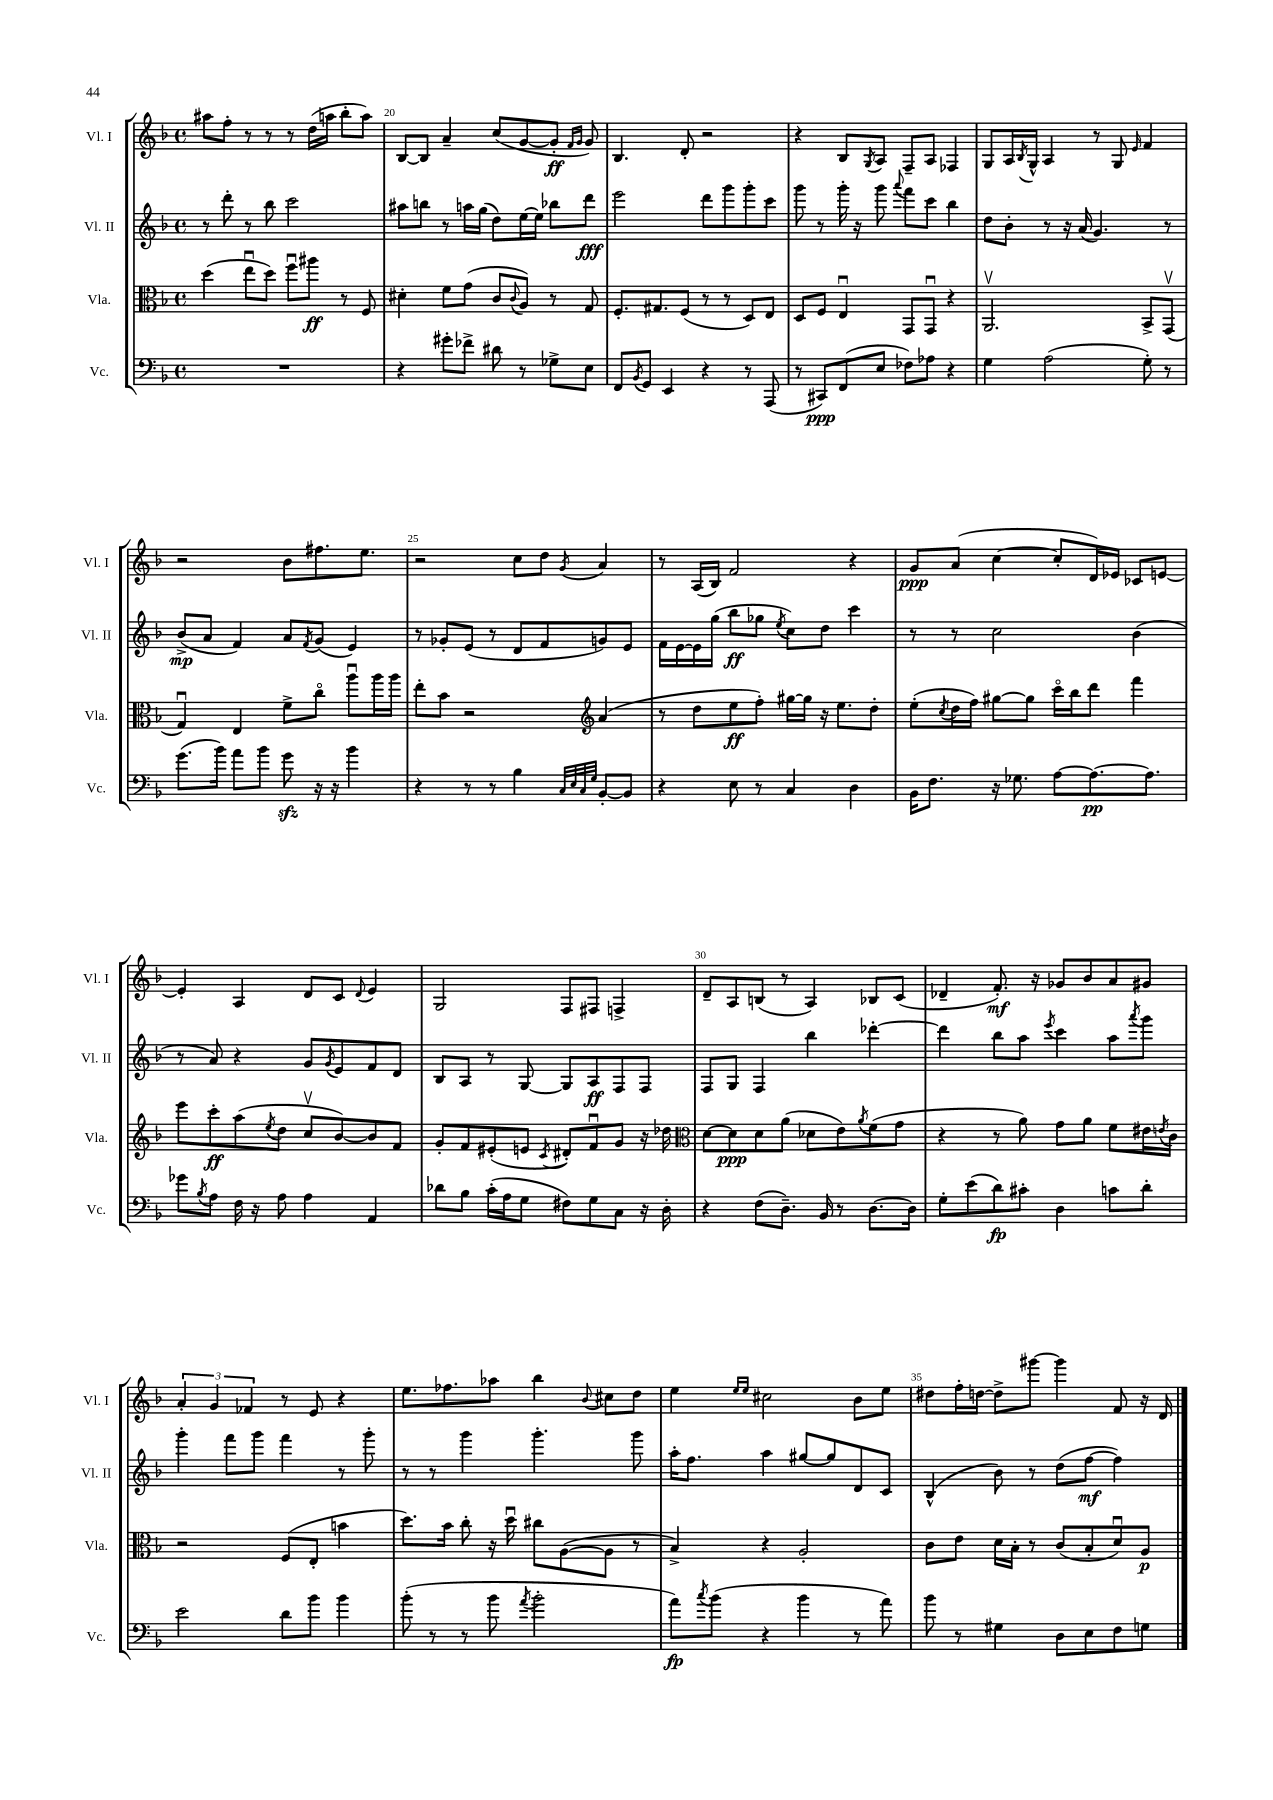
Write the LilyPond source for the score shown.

<<
\new StaffGroup <<
\new Staff = "s0" \with { instrumentName = "Vl. I" shortInstrumentName = "Vl. I" } {
    \clef treble \key f \major \defaultTimeSignature \time 4/4
    ais''8 f''8-. r8 r8 r8 d''16( a''16 bes''8-. a''8) |
    bes8~ bes8 a'4-- c''8( g'8~ g'8-.\ff \grace { f'16 g'16 } g'8) |
    bes4. d'8-. r2 |
    r4 bes8 \acciaccatura { g8 } a8 f8-- a8 fes4 |
    g8 a16 \acciaccatura { bes8 } g16-^ a4 r8 g8 \grace { e'16 } f'4 |
    r2 bes'8 fis''8. e''8. |
    r2 c''8 d''8 \acciaccatura { g'8 } a'4 |
    r8 a16( bes16) f'2 r4 |
    g'8\ppp a'8( c''4~ c''8-. d'16) ees'16 ces'8 e'8~ |
    e'4-. a4 d'8 c'8 \appoggiatura { d'8 } e'4 |
    g2 f8 fis8 f4-> |
    d'8-- a8 b8( r8 a4) bes8 c'8( |
    des'4-- f'8.-.\mf) r16 ges'8 bes'8 a'8 gis'8 |
    \tuplet 3/2 { a'4-. g'4 fes'4 } r8 e'8 r4 |
    e''8. fes''8. aes''8 bes''4 \appoggiatura { bes'8 } cis''8 d''8 |
    e''4 \grace { e''16 e''16 } cis''2 bes'8 e''8 |
    dis''8 f''16-. d''16~ d''8-> gis'''8~ gis'''4 f'8 r16 d'16 \bar "|." |
}
\new Staff = "s1" \with { instrumentName = "Vl. II" shortInstrumentName = "Vl. II" } {
    \clef treble \key f \major \defaultTimeSignature \time 4/4
    r8 d'''8-. r8 bes''8 c'''2 |
    ais''8 b''8 r8 a''16 g''16( d''8) e''16~ e''16 bes''8 d'''8\fff |
    e'''2 d'''8 g'''8 g'''8-. c'''8 |
    g'''8 r8 g'''16-. r16 g'''8 \appoggiatura { a'''8 } f'''8 c'''8 bes''4 |
    d''8 bes'8-. r8 r16 a'16( g'4.) r8 |
    bes'8->\mp( a'8 f'4) a'8 \acciaccatura { f'8 } g'8( e'4) |
    r8 ges'8-. e'8( r8 d'8 f'8 g'8) e'8 |
    f'16 e'16~ e'16 g''16( bes''8\ff ges''8 \acciaccatura { e''8 } c''8) d''8 c'''4 |
    r8 r8 c''2 bes'4( |
    r8 a'8) r4 g'8 \acciaccatura { g'8 } e'8 f'8 d'8 |
    bes8 a8 r8 g8~ g8 a8\ff f8 f8 |
    f8 g8 f4 bes''4 des'''4~-. |
    des'''4 bes''8 a''8 \acciaccatura { e'''8 } c'''4 a''8 \acciaccatura { a'''8 } g'''8 |
    g'''4-. f'''8 g'''8 f'''4 r8 g'''8-. |
    r8 r8 g'''4 g'''4.-. g'''8 |
    a''16-. f''8. a''4 gis''8~ gis''8 d'8 c'8 |
    bes4-^( bes'8) r8 d''8( f''8~\mf f''4) \bar "|." |
}
\new Staff = "s2" \with { instrumentName = "Vla." shortInstrumentName = "Vla." } {
    \clef alto \key f \major \defaultTimeSignature \time 4/4
    d''4( e''8\downbow d''8) f''8\downbow ais''8\ff r8 f8 |
    dis'4-. f'8 g'8( c'8 \appoggiatura { c'8 } a8) r8 g8 |
    f8.-. gis8. f8( r8 r8 d8) e8 |
    d8 f8 e4\downbow g,8 g,8\downbow r4 |
    a,2.\upbow bes,8-> g,8\upbow( |
    g4\downbow) e4 f'8-> c''8\flageolet a''8\downbow a''16 a''16 |
    e''8-. bes'8 r2 \clef treble a'4( |
    r8 d''8 e''8\ff f''8-.) gis''16~ gis''16 r16 e''8. d''8-. |
    e''8-.( \acciaccatura { c''8 } d''16 f''16) gis''8~ gis''8 c'''16\flageolet bes''16 d'''8 f'''4 |
    e'''8 c'''8-.\ff a''8( \acciaccatura { e''8 } d''8 c''8\upbow bes'8~) bes'8 f'8 |
    g'8-. f'8 eis'8-.( e'8 \acciaccatura { c'8 } dis'8-.) f'8\downbow g'8 r16 des''16 |
    \clef alto d'8~ d'8\ppp d'8 a'8( des'8 e'8) \acciaccatura { a'8 } f'8( g'8 |
    r4 r8 a'8) g'8 a'8 f'8 eis'16 \acciaccatura { e'8 } c'16 |
    r2 f8( e8-. b'4 |
    d''8.) bes'16 c''8-. r16 d''16\downbow cis''8 a8~( a8 r8 |
    bes4->) r4 a2-. |
    c'8 e'8 d'16 bes16-. r8 c'8( bes8-. d'8\downbow) a8\p \bar "|." |
}
\new Staff = "s3" \with { instrumentName = "Vc." shortInstrumentName = "Vc." } {
    \clef bass \key f \major \defaultTimeSignature \time 4/4
    R1 |
    r4 gis'8-. fes'8-> dis'8 r8 ges8-> e8 |
    f,8 \acciaccatura { bes,8 } g,8 e,4 r4 r8 a,,8( |
    r8 cis,8\ppp) f,8( e8 fes8) aes8 r4 |
    g4 a2( g8-.) r8 |
    g'8.( bes'16) a'8 bes'8 g'8\sfz r16 r16 bes'4 |
    r4 r8 r8 bes4 \grace { c32 e32 c32 g32 } bes,8~-. bes,8 |
    r4 e8 r8 c4 d4 |
    bes,16 f8. r16 ges8. a8~ a8.~\pp a8. |
    ges'8 \acciaccatura { bes8 } a8 f16 r16 a8 a4 a,4 |
    des'8 bes8 c'16-.( a16 g8 fis8) g8 c8 r16 d16-. |
    r4 f8( d8.--) bes,16 r8 d8.~ d16 |
    g8-. e'8( d'8\fp) cis'8-. d4 c'8 d'8-. |
    e'2 d'8 bes'8 bes'4 |
    bes'8-.( r8 r8 bes'8 \acciaccatura { a'8 } bes'2-. |
    a'8\fp) \acciaccatura { c''8 } bes'8( r4 bes'4 r8 a'8) |
    bes'8 r8 gis4 d8 e8 f8 g8 \bar "|." |
}
>>
>>
\layout { \context { \Score currentBarNumber = #19 \override BarNumber.break-visibility = ##(#f #t #t) barNumberVisibility = #(every-nth-bar-number-visible 5) } }
